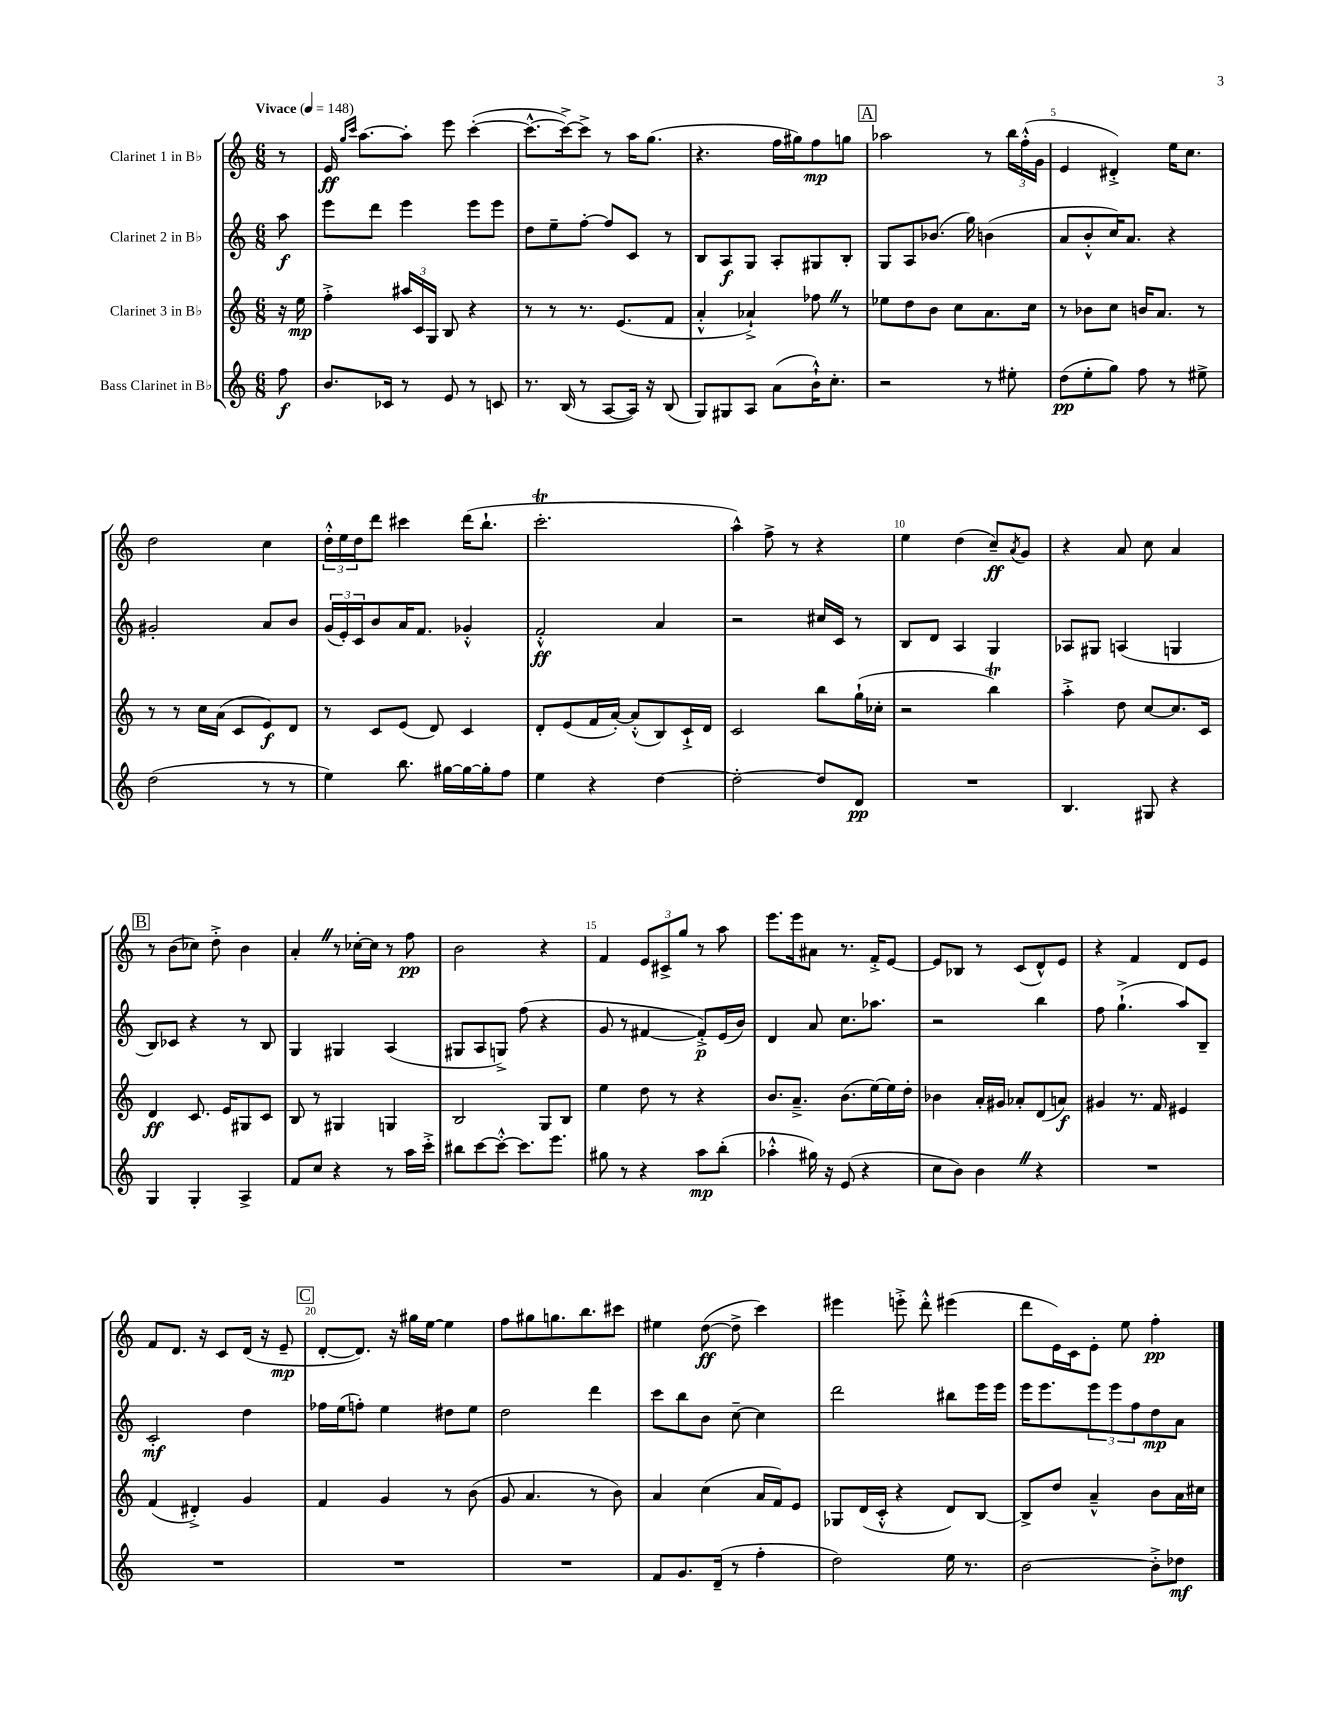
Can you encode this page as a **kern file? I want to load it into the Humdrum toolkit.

**kern	**dynam	**kern	**dynam	**kern	**dynam	**kern	**dynam
*part4	*part4	*part3	*part3	*part2	*part2	*part1	*part1
*staff4	*staff4	*staff3	*staff3	*staff2	*staff2	*staff1	*staff1
*I"Bass Clarinet in B♭	*	*I"Clarinet 3 in B♭	*	*I"Clarinet 2 in B♭	*	*I"Clarinet 1 in B♭	*
*clefG2	*	*clefG2	*	*clefG2	*	*clefG2	*
*k[]	*	*k[]	*	*k[]	*	*k[]	*
*M6/8	*	*M6/8	*	*M6/8	*	*M6/8	*
*MM148	*	*MM148	*	*MM148	*	*MM148	*
=	=	=	=	=	=	=	=
!	!	!	!	!	!	!LO:TX:a:B:t=Vivace	!
8ff\	f	16r	.	8aa\	f	8r	.
.	.	16ee\	mp	.	.	.	.
=1	=1	=1	=1	=1	=1	=1	=1
8.b/L	.	4ff'^\	.	8eee\L	.	16e/	ff
.	.	.	.	.	.	16qqgg/LL	.
.	.	.	.	.	.	16qqccc/JJ	.
.	.	.	.	.	.	[8.aa\L	.
.	.	.	.	8ddd\J	.	.	.
16c-X/Jk	.	.	.	.	.	.	.
8r	.	24aa#X/LL	.	4eee\	.	8aa'\J]	.
.	.	24c/	.	.	.	.	.
.	.	24G/JJ	.	.	.	.	.
8e/	.	8B/	.	.	.	8eee\	.
8r	.	4r	.	8eee\L	.	([4ccc'\	.
8cn/	.	.	.	8eee\J	.	.	.
=2	=2	=2	=2	=2	=2	=2	=2
8.r	.	8r	.	8dd\L	.	8.ccc^^\L_	.
.	.	8r	.	8ee~\	.	.	.
(16B/	.	.	.	.	.	16ccc^\k_)	.
8r	.	8.r	.	[8ff'\J	.	8ccc^\J]	.
[8A/L	.	.	.	8ff/L]	.	8r	.
.	.	(8.e/L	.	.	.	.	.
16A/Jk])	.	.	.	8c/J	.	16aa\KL	.
16r	.	.	.	.	.	(8.gg\J	.
(8B/	.	8f/J	.	8r	.	.	.
=3	=3	=3	=3	=3	=3	=3	=3
8G/L)	.	4a'^^/	.	8B/L	.	4.r	.
8G#X/	.	.	.	8A/	f	.	.
8A/J	.	4a-X`^/)	.	8G/J	.	.	.
(8a\L	.	.	.	8A'/L	.	16ff\LL	.
.	.	.	.	.	.	16gg#X\J)	.
16b`^^\K)	.	8ff-XZ\	.	8G#X/	.	8ff\	mp
8.cc'\J	.	.	.	.	.	.	.
.	.	8r	.	8B'/J	.	8ggn\J	.
!!LO:REH:place=s1:t=A
=4	=4	=4	=4	=4	=4	=4	=4
2r	.	8ee-X\L	.	8G/L	.	2aa-X\	.
.	.	8dd\	.	8A/	.	.	.
.	.	8b\J	.	(8.b-X/J	.	.	.
.	.	8cc\L	.	.	.	.	.
.	.	.	.	16gg\)	.	.	.
8r	.	8.a\	.	(4bn\	.	8r	.
8ee#X'\	.	.	.	.	.	24bb\LL	.
.	.	.	.	.	.	(24ff'^^\	.
.	.	16cc\Jk	.	.	.	.	.
.	.	.	.	.	.	24g\JJ	.
=5	=5	=5	=5	=5	=5	=5	=5
(8dd\L	pp	8r	.	8a/L	.	4e/	.
8ee'\	.	8b-X\L	.	8b'^^/	.	.	.
8gg\J)	.	8cc\J	.	16cc/K)	.	4d#X'^/)	.
.	.	.	.	8.a/J	.	.	.
8ff\	.	16bn/KL	.	.	.	.	.
.	.	8.a/J	.	.	.	.	.
8r	.	.	.	4r	.	16ee\KL	.
.	.	.	.	.	.	8.cc\J	.
8ee#X^\	.	8r	.	.	.	.	.
!!LO:LB:g=z
=6	=6	=6	=6	=6	=6	=6	=6
(2dd\	.	8r	.	2g#X'/	.	2dd\	.
.	.	8r	.	.	.	.	.
.	.	16cc\LL	.	.	.	.	.
.	.	(16a\JJ	.	.	.	.	.
.	.	8c/L	.	.	.	.	.
8r	.	8e/)	f	8a/L	.	4cc\	.
8r	.	8d/J	.	8b/J	.	.	.
=7	=7	=7	=7	=7	=7	=7	=7
4ee\)	.	8r	.	(24g/LL	.	24dd'^^\LL	.
.	.	.	.	24e'/)	.	24ee\	.
.	.	.	.	24c/J	.	24dd\J	.
.	.	8c/L	.	8b/	.	8ddd\J	.
8.bb\	.	(8e/J	.	16a/K	.	4ccc#X\	.
.	.	.	.	8.f/J	.	.	.
.	.	8d/)	.	.	.	.	.
[16gg#X\LL	.	.	.	.	.	.	.
16gg#\_	.	4c/	.	4g-X'^^/	.	(16ddd\KL	.
16gg#'\J]	.	.	.	.	.	8.bb`\J	.
8ff\J	.	.	.	.	.	.	.
=8	=8	=8	=8	=8	=8	=8	=8
4ee\	.	8d'/L	.	2f'^^/	ff	2.cccT'\	.
.	.	(8e/	.	.	.	.	.
4r	.	16f/L	.	.	.	.	.
.	.	[16a'/JJ)	.	.	.	.	.
.	.	(8a'^^/L]	.	.	.	.	.
[4dd\	.	8B/)	.	4a/	.	.	.
.	.	16c`^/L	.	.	.	.	.
.	.	16d/JJ	.	.	.	.	.
=9	=9	=9	=9	=9	=9	=9	=9
2dd'\_	.	2c/	.	2r	.	4aa^^\)	.
.	.	.	.	.	.	8ff^\	.
.	.	.	.	.	.	8r	.
8dd/L]	.	8bb\L	.	16cc#X/LL	.	4r	.
.	.	.	.	16c/JJ	.	.	.
8d/J	pp	(16gg`\L	.	8r	.	.	.
.	.	16cc-X'\JJ	.	.	.	.	.
=10	=10	=10	=10	=10	=10	=10	=10
2.r	.	2r	.	8B/L	.	4ee\	.
.	.	.	.	8d/J	.	.	.
.	.	.	.	4A/	.	(4dd\	.
.	.	4bbt\)	.	4G/	.	8cc~/L)	ff
.	.	.	.	.	.	8qa/	.
.	.	.	.	.	.	8g/J	.
=11	=11	=11	=11	=11	=11	=11	=11
4.B/	.	4aa'^\	.	8A-X/L	.	4r	.
.	.	.	.	8G#X/J	.	.	.
.	.	8dd\	.	(4An/	.	8a/	.
8G#X/	.	[8cc/L	.	.	.	8cc\	.
4r	.	8.cc/]	.	4Gn/	.	4a/	.
.	.	16c/Jk	.	.	.	.	.
!!LO:LB:g=z
!!LO:REH:place=s1:t=B
=12	=12	=12	=12	=12	=12	=12	=12
4G/	.	4d/	ff	8B/L)	.	8r	.
.	.	.	.	8c-X/J	.	(8b\L	.
4G'/	.	8.c/	.	4r	.	8cc-X\J)	.
.	.	.	.	.	.	8dd'^\	.
.	.	16e/KL	.	.	.	.	.
4A^/	.	8G#X/	.	8r	.	4b\	.
.	.	8c/J	.	8B/	.	.	.
=13	=13	=13	=13	=13	=13	=13	=13
8f/L	.	8B/	.	4G/	.	4a'Z/	.
8cc/J	.	8r	.	.	.	.	.
4r	.	4G#X/	.	4G#X/	.	8r	.
.	.	.	.	.	.	[16cc-X'\LL	.
.	.	.	.	.	.	16cc-\JJ]	.
8r	.	4Gn/	.	(4A/	.	8r	.
16aa\LL	.	.	.	.	.	8ff\	pp
16ccc'^\JJ	.	.	.	.	.	.	.
=14	=14	=14	=14	=14	=14	=14	=14
8bb#X\L	.	2B/	.	8G#X/L	.	2b\	.
[8ccc\	.	.	.	8A/	.	.	.
8ccc'^^\J_	.	.	.	8Gn^/J)	.	.	.
8.ccc\L]	.	.	.	(8ff\	.	.	.
.	.	8G/L	.	4r	.	4r	.
8.eee\J	.	.	.	.	.	.	.
.	.	8B/J	.	.	.	.	.
=15	=15	=15	=15	=15	=15	=15	=15
8gg#X\	.	4ee\	.	8g/	.	4f/	.
8r	.	.	.	8r	.	.	.
4r	.	8dd\	.	[4f#X/	.	12e/L	.
.	.	.	.	.	.	12c#X^/	.
.	.	8r	.	.	.	.	.
.	.	.	.	.	.	12gg/J	.
8aa\L	mp	4r	.	8f#'^/L])	p	8r	.
(8bb'\J	.	.	.	(16e/L	.	8aa\	.
.	.	.	.	16b/JJ)	.	.	.
=16	=16	=16	=16	=16	=16	=16	=16
4aa-X'^^\	.	8.b/L	.	4d/	.	8.eee\L	.
.	.	8.a~^/J	.	.	.	16eee\k	.
16gg#X\)	.	.	.	8a/	.	8a#X\J	.
16r	.	.	.	.	.	.	.
(8e/	.	(8.b\L	.	8.cc\L	.	8.r	.
4r	.	.	.	.	.	.	.
.	.	[16ee\L)	.	8.aa-X\J	.	16f'^/KL	.
.	.	16ee\]	.	.	.	[8e/J	.
.	.	16dd'\JJ	.	.	.	.	.
=17	=17	=17	=17	=17	=17	=17	=17
8cc\L	.	4b-X\	.	2r	.	8e/L]	.
8b\J)	.	.	.	.	.	8B-X/J	.
4bZ\	.	16a'/LL	.	.	.	8r	.
.	.	16g#X/JJ	.	.	.	.	.
.	.	8a-X'/L	.	.	.	(8c/L	.
4r	.	(8d/	.	4bb\	.	8d^^/)	.
.	.	8an/J)	f	.	.	8e/J	.
=18	=18	=18	=18	=18	=18	=18	=18
2.r	.	4g#X/	.	8ff\	.	4r	.
.	.	.	.	(4.gg`^\	.	.	.
.	.	8.r	.	.	.	4f/	.
.	.	16f/	.	.	.	.	.
.	.	4e#X/	.	8aa/L)	.	8d/L	.
.	.	.	.	8B~/J	.	8e/J	.
!!LO:LB:g=z
=19	=19	=19	=19	=19	=19	=19	=19
2.r	.	(4f/	.	2c'/	mf	8f/L	.
.	.	.	.	.	.	8.d/J	.
.	.	4d#X'^/)	.	.	.	.	.
.	.	.	.	.	.	16r	.
.	.	.	.	.	.	8c/L	.
.	.	4g/	.	4dd\	.	(16d/Jk	.
.	.	.	.	.	.	16r	.
.	.	.	.	.	.	8e~/	mp
!!LO:REH:place=s1:t=C
=20	=20	=20	=20	=20	=20	=20	=20
2.r	.	4f/	.	16ff-X\LL	.	[8d'/L	.
.	.	.	.	(16ee\J	.	.	.
.	.	.	.	8ffn'\J)	.	8.d/J])	.
.	.	4g/	.	4ee\	.	.	.
.	.	.	.	.	.	16r	.
.	.	.	.	.	.	16gg#X\LL	.
.	.	.	.	.	.	[16ee\JJ	.
.	.	8r	.	8dd#X\L	.	4ee\]	.
.	.	(8b\	.	8ee\J	.	.	.
=21	=21	=21	=21	=21	=21	=21	=21
2.r	.	8g/	.	2dd\	.	8ff\L	.
.	.	4.a/	.	.	.	8gg#X\	.
.	.	.	.	.	.	8.ggn\	.
.	.	.	.	.	.	8.bb\	.
.	.	8r	.	4ddd\	.	.	.
.	.	8b\)	.	.	.	8ccc#X\J	.
=22	=22	=22	=22	=22	=22	=22	=22
8f/L	.	4a/	.	8ccc\L	.	4ee#X\	.
8.g/	.	.	.	8bb\	.	.	.
.	.	(4cc\	.	8b\J	.	([8dd\	ff
(16d~/Jk	.	.	.	.	.	.	.
8r	.	.	.	[8cc~\	.	8dd^\]	.
4ff'\	.	16a/LL	.	4cc\]	.	4ccc\)	.
.	.	16f/J)	.	.	.	.	.
.	.	8e/J	.	.	.	.	.
=23	=23	=23	=23	=23	=23	=23	=23
2dd\)	.	8G-X/L	.	2ddd\	.	4eee#X\	.
.	.	(16d/L	.	.	.	.	.
.	.	16c'^^/JJ	.	.	.	.	.
.	.	4r	.	.	.	8eeen'^\	.
.	.	.	.	.	.	8ddd'^^\	.
16ee\	.	8d/L)	.	8bb#X\L	.	(4eee#X\	.
8.r	.	.	.	.	.	.	.
.	.	[8B/J	.	16eee\L	.	.	.
.	.	.	.	16eee\JJ	.	.	.
=24	=24	=24	=24	=24	=24	=24	=24
[2b\	.	8B^/L]	.	16eee\KL	.	8ddd\L	.
.	.	.	.	8.eee\	.	.	.
.	.	8dd/J	.	.	.	16e\L)	.
.	.	.	.	.	.	16c\J	.
.	.	4a~^^/	.	12eee\	.	8e'\J	.
.	.	.	.	12eee\	.	.	.
.	.	.	.	.	.	8ee\	.
.	.	.	.	12ff\	.	.	.
8b'^\L]	.	8b\L	.	8dd\	mp	4ff'\	pp
8dd-X\J	mf	16a\L	.	8a\J	.	.	.
.	.	16cc#X\JJ	.	.	.	.	.
==	==	==	==	==	==	==	==
*-	*-	*-	*-	*-	*-	*-	*-
